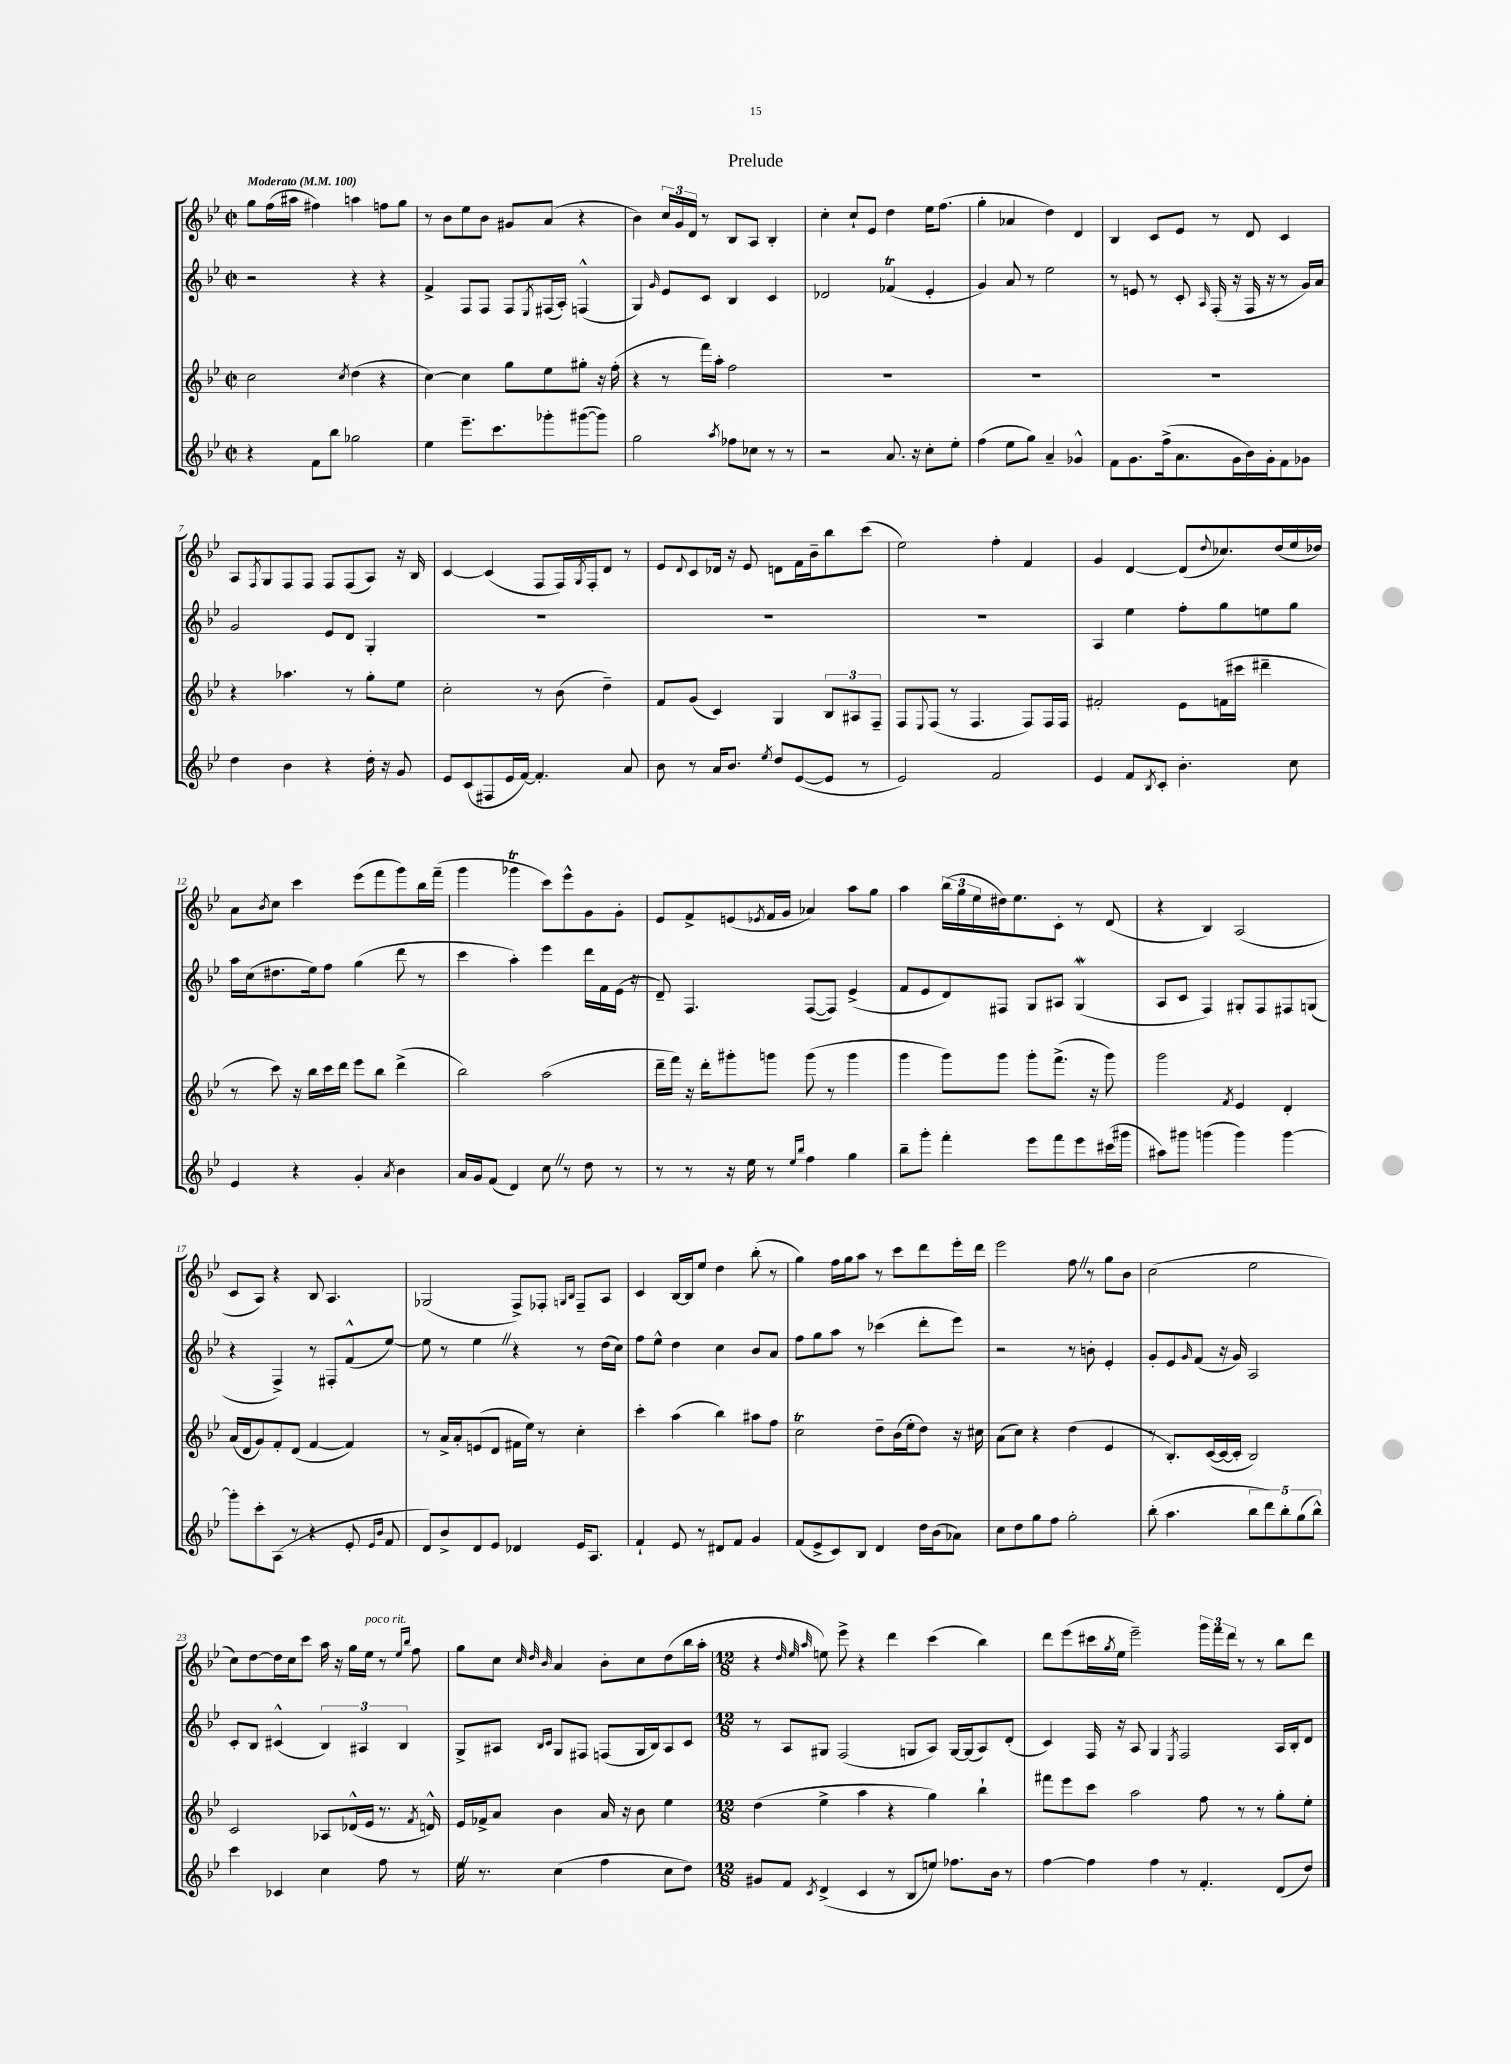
\header { title = "Prelude" }
<<
\new StaffGroup <<
\new Staff = "s0" {
    \clef treble \key bes \major \defaultTimeSignature \time 2/2 \tempo "Moderato" 4 = 100
    g''8 f''16( ais''16 fis''4) a''4 f''8 g''8 |
    r8 bes'8 ees''8 bes'8 gis'8 a'8( r4 |
    bes'4) \tuplet 3/2 { c''16 g'16 d'16 } r8 bes8 a8 bes4-. |
    c''4-. c''8-! ees'8 d''4 ees''16 f''8.( |
    g''4-. aes'4 d''4) d'4 |
    bes4 c'8 ees'8 r8 d'8 c'4 |
    a8 \acciaccatura { f8 } g8 f8 f8 f8 f8( a8) r16 bes16 |
    c'4~ c'4( f8 f16) \acciaccatura { g8 } f16-. d'8 r8 |
    ees'8 \appoggiatura { d'8 } c'8 des'16 r16 ees'8 d'8 f'16 bes'16-- bes''8 c'''8( |
    ees''2) f''4-. f'4 |
    g'4 d'4~ d'8( \appoggiatura { d''8 } ces''8.) d''16( ees''16 des''16) |
    a'8 \acciaccatura { bes'8 } c''8 c'''4 ees'''8( f'''8 g'''8) bes''16 f'''16--( |
    g'''4 ges'''4\trill c'''8) ees'''8-^ g'8 g'8-. |
    ees'8 f'8-> e'8( \acciaccatura { ees'8 } f'16 g'16 aes'4) a''8 g''8 |
    a''4 \tuplet 3/2 { bes''16( g''16 ees''16 } dis''16) ees''8. c'8-. r8 d'8( |
    r4 bes4) a2( |
    c'8 a8) r4 bes8 a4. |
    ges2( f8->) fes8-. \grace { g16 bes16 } fes8-- a8 |
    c'4 bes16~ bes16 ees''8 d''4 bes''8-.( r8 |
    g''4) f''16 g''16 a''8 r8 c'''8 d'''8 ees'''16-. d'''16 |
    ees'''2 f''8 \once \override BreathingSign.text = \markup { \musicglyph "scripts.caesura.straight" } \breathe r8 g''8 bes'8 |
    c''2( ees''2 |
    c''8) d''8~ d''16 c''16 c'''8 a''16 r16 g''16 ees''16^\markup { \italic "poco rit." } r8 \grace { ees''16 bes''16 } f''8 |
    g''8 c''8 \grace { c''32 d''32 bes'32 } a'4 bes'8-. c''8 d''8( bes''16 a''16-. |
    \numericTimeSignature \time 12/8 r4 \grace { d''32 ees''32 a''32 } e''8) ees'''8-> r4 d'''4 c'''4( bes''4) |
    d'''8 ees'''8( cis'''16 \acciaccatura { g''8 } ees''16 ees'''2--) \tuplet 3/2 { g'''16 f'''16 d'''16 } r8 r8 bes''8 d'''8 \bar "|." |
}
\new Staff = "s1" {
    \clef treble \key bes \major \defaultTimeSignature \time 2/2
    r2 r4 r4 |
    f'4-> f8 f8 f8 \acciaccatura { ees8 } fis16( a16-.) f4-^( |
    g4) \grace { g'16 } ees'8 c'8 bes4 c'4 |
    des'2 fes'4\trill( ees'4-. |
    g'4) a'8 r8 ees''2 |
    r8 e'8 r8 c'8-. \grace { a16 } f16-.( r16 f16 r16 r8 g'16) a'16 |
    g'2 ees'8 d'8 g4-. |
    R1 |
    R1 |
    R1 |
    a4 ees''4 f''8-. g''8 e''8 g''8 |
    a''16 c''16( dis''8. ees''16) f''8 g''4( d'''8 r8 |
    c'''4 a''4-.) ees'''4 d'''16 f'16 ees'16( r16 |
    d'8--) f4. f8~( f8) ees'4->( |
    f'8 ees'8 d'8) fis8 g8 ais8 g4\mordent( |
    a8 c'8 f4) gis8-. f8 fis8 g8( |
    r4 f4->) r8 fis8-. f'8-^( ees''8~) |
    ees''8 r8 ees''4 \once \override BreathingSign.text = \markup { \musicglyph "scripts.caesura.straight" } \breathe r4 r8 d''16( c''16) |
    f''8 ees''8-^ d''4 c''4 bes'8 a'8 |
    f''8 g''8 a''8 r8 ces'''4( d'''8-. ees'''8) |
    r2 r8 b'8-. ees'4-. |
    g'8-. ees'8 \grace { g'16 } f'8( r16 g'16) a2 |
    c'8-. bes8 cis'4-^( \tuplet 3/2 { bes4) ais4 bes4 } |
    g8-> ais8 \grace { bes16 c'16 } g8 fis8 f8( g16 bes16) ais8 c'8 |
    \numericTimeSignature \time 12/8 r8 a8 gis8 f2( g8 a8) g16~ g16( a8) d'8-.( |
    c'4) f16 r16 a8 g4 \acciaccatura { ees8 } f2 a16 bes16-. d'8 \bar "|." |
}
\new Staff = "s2" {
    \clef treble \key bes \major \defaultTimeSignature \time 2/2
    c''2 \acciaccatura { c''8 } d''4( r4 |
    c''4~) c''4 g''8 ees''8 gis''8-. r16 f''16-.( |
    r4 r8 f'''16) a''16-. f''2 |
    R1 |
    R1 |
    R1 |
    r4 aes''4. r8 g''8-. ees''8 |
    c''2-. r8 bes'8( d''4--) |
    f'8 g'8( c'4) g4 \tuplet 3/2 { bes8 ais8 f8-- } |
    f8 \appoggiatura { ees8 } f8( r8 f4. f8) f16 f16 |
    fis'2-. ees'8 f'16( cis'''16 dis'''4-- |
    r8 c'''8) r16 bes''16 c'''16 d'''16 ees'''8 bes''8 d'''4->( |
    bes''2) a''2( |
    d'''16-- f'''16) r16 d'''16-. gis'''8-. g'''8 g'''8( r8 g'''4 |
    g'''4 g'''8) g'''8 g'''8-. f'''8.->( r16 g'''8) |
    g'''2 \acciaccatura { f'8 } ees'4 d'4-. |
    a'16( d'16 g'8) f'8-. d'8( f'4~ f'4) |
    r8 a'16-> a'16-. e'8( d'8 fis'16 ees''16) r8 c''4-. |
    c'''4-. a''4( bes''4) ais''8 f''8 |
    c''2\trill d''8-- bes'16( ees''16-. d''8) r16 cis''16 |
    a'8( c''8) r4 d''4( ees'4 |
    r8 bes8.-.) c'16~( c'16~ c'16-. bes2) |
    c'2 aes8 des'16-^( ees'16 r8. \acciaccatura { f'8 } d'16-^) |
    ees'16 fes'16-> a'8 bes'4 a'16 r16 bes'8 ees''4 |
    \numericTimeSignature \time 12/8 d''4( ees''4-> a''4 r4 g''4) bes''4-! |
    fis'''8 ees'''8 c'''8 a''2 f''8 r8 r8 g''8-. ees''8-. \bar "|." |
}
\new Staff = "s3" {
    \clef treble \key bes \major \defaultTimeSignature \time 2/2
    r4 f'8 bes''8 ges''2 |
    ees''4 ees'''8.-- c'''8. ges'''8-. gis'''8~( gis'''8) |
    g''2 \acciaccatura { a''8 } fes''8 ces''8 r8 r8 |
    r2 a'8. r16 c''8-. ees''8-. |
    f''4( ees''8 g''8) a'4-- ges'4-^ |
    f'8 g'8. f''16->( a'8. g'16 bes'16) g'16-. f'8 ges'8 |
    d''4 bes'4 r4 d''16-. r16 g'8 |
    ees'8 c'8( fis8 ees'16 f'16~) f'4.-. a'8 |
    bes'8 r8 a'16 bes'8. \acciaccatura { ees''8 } d''8 ees'8~( ees'8 r8 |
    ees'2) f'2 |
    ees'4 f'8 \acciaccatura { bes8 } c'8-. bes'4.-. c''8 |
    ees'4 r4 g'4-. \acciaccatura { a'8 } bes'4 |
    a'16 g'16 f'8( d'4) c''8 \once \override BreathingSign.text = \markup { \musicglyph "scripts.caesura.straight" } \breathe r8 d''8 r8 |
    r8 r8 r16 ees''16 r8 \grace { ees''16 bes''16 } f''4 g''4 |
    bes''8-- g'''8-. f'''4-. ees'''8 f'''8 ees'''8 cis'''16( gis'''16 |
    ais''8) gis'''8 g'''4( g'''4) g'''4~ |
    g'''8-. c'''8-. a8( r8 r4 ees'8-. \grace { ees'16 bes'16 } f'8 |
    d'8) bes'8-> d'8 ees'8 des'4 ees'16 a8. |
    f'4-! ees'8 r8 dis'8 f'8 g'4 |
    f'8( ees'8-> c'8) bes8 d'4 d''16 bes'16( aes'8) |
    c''8 d''8 g''8 f''8 g''2-. |
    bes''8-.( a''4. \tuplet 5/4 { bes''8 d'''8) bes''8-. g''8( bes''8-^) } |
    c'''4 ces'4 c''4 f''8 r8 |
    ees''16 \once \override BreathingSign.text = \markup { \musicglyph "scripts.caesura.straight" } \breathe r8. c''4( f''4 c''8 d''8) |
    \numericTimeSignature \time 12/8 gis'8 f'8 \acciaccatura { c'8 } d'4->( c'4 r8 bes8 e''8) fes''8. bes'16 r8 |
    f''4~ f''4 f''4 r8 f'4.-. d'8( d''8) \bar "|." |
}
>>
>>
